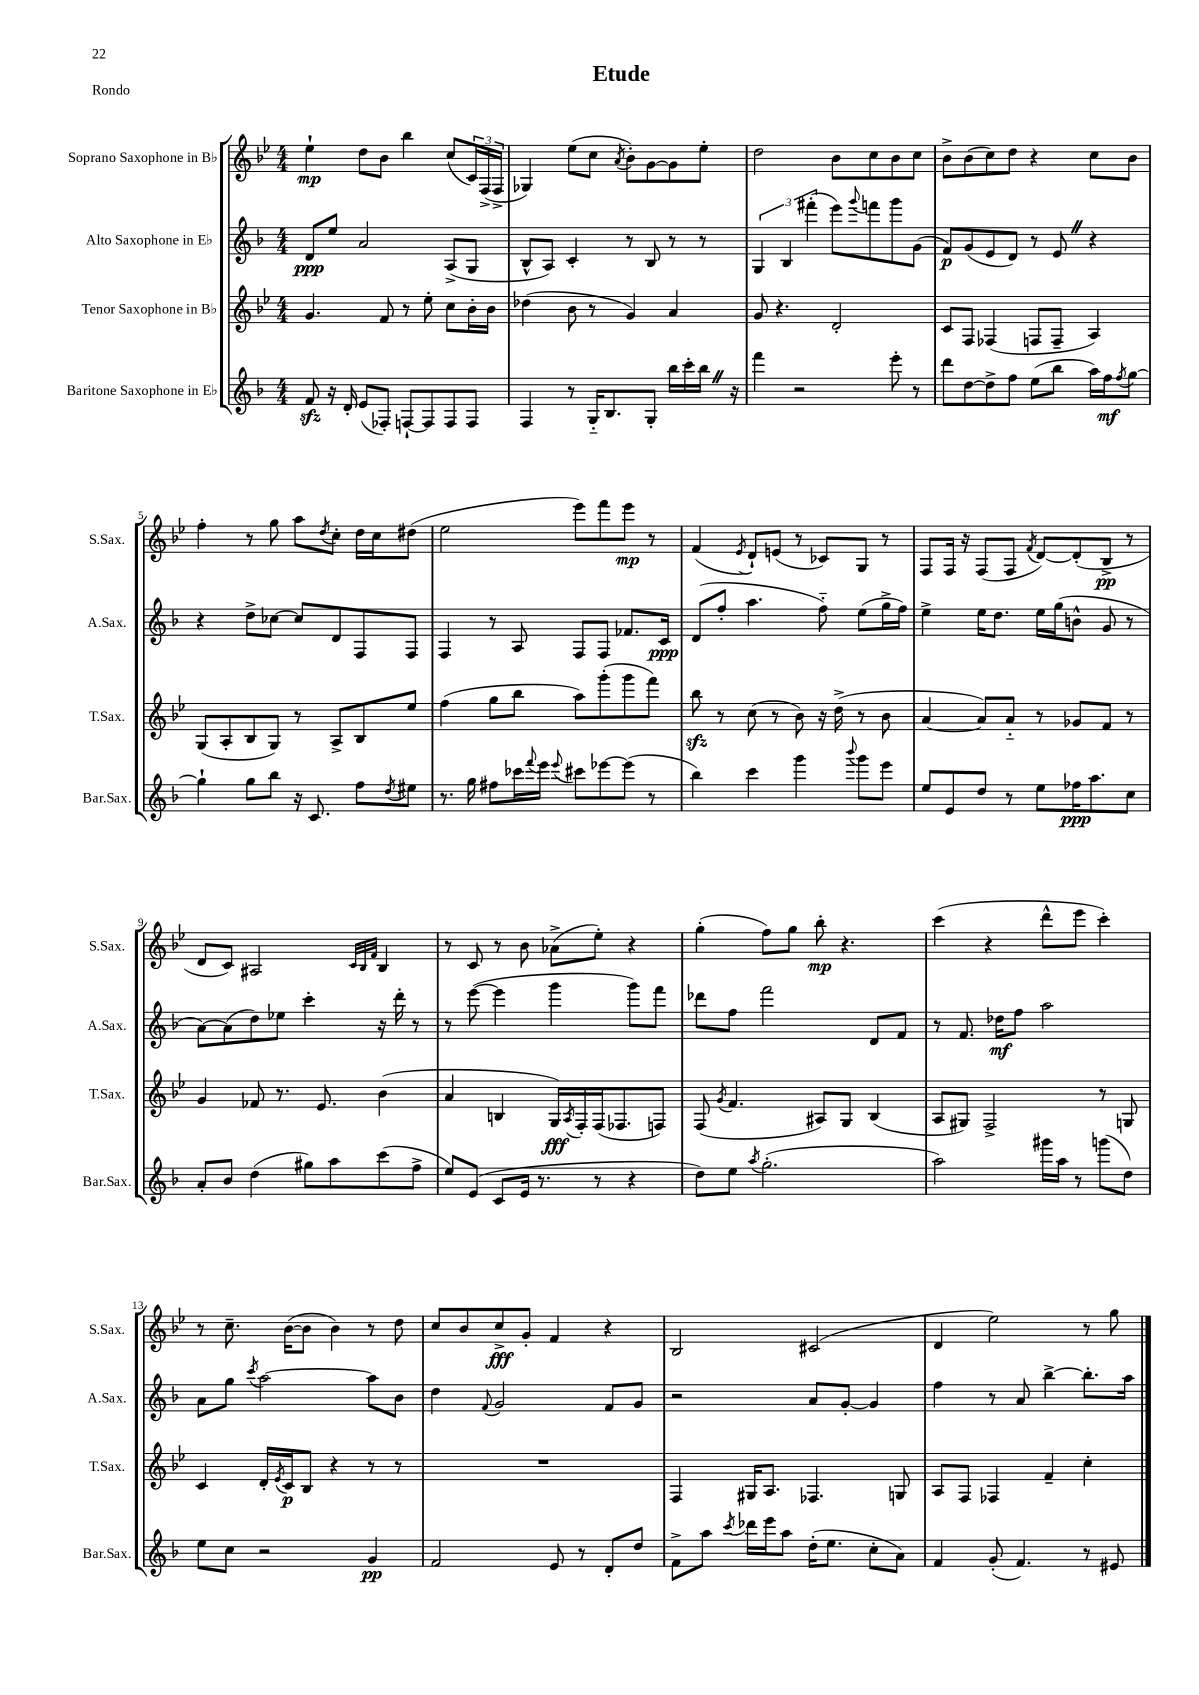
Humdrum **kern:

**kern	**dynam	**kern	**dynam	**kern	**dynam	**kern	**dynam
*part4	*part4	*part3	*part3	*part2	*part2	*part1	*part1
*staff4	*staff4	*staff3	*staff3	*staff2	*staff2	*staff1	*staff1
*I"Baritone Saxophone in E♭	*	*I"Tenor Saxophone in B♭	*	*I"Alto Saxophone in E♭	*	*I"Soprano Saxophone in B♭	*
*I'Bar.Sax.	*	*I'T.Sax.	*	*I'A.Sax.	*	*I'S.Sax.	*
*clefG2	*	*clefG2	*	*clefG2	*	*clefG2	*
*k[b-]	*	*k[b-e-]	*	*k[b-]	*	*k[b-e-]	*
*M4/4	*	*M4/4	*	*M4/4	*	*M4/4	*
=1	=1	=1	=1	=1	=1	=1	=1
8fzz/	.	4.g/	.	8d/L	ppp	4ee-`\	mp
16r	.	.	.	8ee/J	.	.	.
16d'/	.	.	.	.	.	.	.
(8e/L	.	.	.	2a/	.	8dd\L	.
8F-X'/J)	.	8f/	.	.	.	8b-\J	.
[8Fn`/L	.	8r	.	.	.	4bb-\	.
8F/]	.	8ee-'\	.	.	.	.	.
8F/	.	8cc\L	.	(8A^/L	.	(8cc/L	.
8F/J	.	16b-'\L	.	8G/J	.	24c/L)	.
.	.	.	.	.	.	(24F^/	.
.	.	16b-\JJ	.	.	.	.	.
.	.	.	.	.	.	24F^/JJ	.
=2	=2	=2	=2	=2	=2	=2	=2
4F/	.	(4dd-X\	.	8B-^^/L	.	4G-X/)	.
.	.	.	.	8A/J)	.	.	.
8r	.	8b-\	.	4c'/	.	(8ee-\L	.
16G/KL	.	8r	.	.	.	8cc\J	.
8.B-/	.	.	.	.	.	.	.
.	.	.	.	.	.	8qa/	.
.	.	4g/)	.	8r	.	8b-'\L)	.
8G'/J	.	.	.	8B-/	.	[8g\	.
16bb-\LL	.	4a/	.	8r	.	8g\]	.
16ccc'\	.	.	.	.	.	.	.
16bb-Z\JJ	.	.	.	8r	.	8ee-'\J	.
16r	.	.	.	.	.	.	.
=3	=3	=3	=3	=3	=3	=3	=3
4fff\	.	8g/	.	6G/	.	2dd\	.
.	.	4.r	.	.	.	.	.
.	.	.	.	6B-/	.	.	.
2r	.	.	.	.	.	.	.
.	.	.	.	(6fff#X'\	.	.	.
.	.	2d'/	.	8eee\L)	.	8b-\L	.
.	.	.	.	8qqggg/	.	.	.
.	.	.	.	8fffn\	.	8cc\	.
8eee'\	.	.	.	8ggg\	.	8b-\	.
8r	.	.	.	(8g\J	.	8cc\J	.
=4	=4	=4	=4	=4	=4	=4	=4
8ddd\L	.	8c/L	.	8f/L)	p	8b-^\L	.
[8dd\	.	8F/J	.	(8g/	.	(8b-\	.
8dd^\]	.	(4F-X/	.	8e/	.	8cc\)	.
8ff\J	.	.	.	8d/J)	.	8dd\J	.
(8ee\L	.	8Fn/L	.	8r	.	4r	.
8bb-\J	.	8F~/J	.	8eZ/	.	.	.
16aa\LL)	.	4A/)	.	4r	.	8cc\L	.
16ff\J	mf	.	.	.	.	.	.
8qff/	.	.	.	.	.	.	.
[8gg\J	.	.	.	.	.	8b-\J	.
!!LO:LB:g=z
=5	=5	=5	=5	=5	=5	=5	=5
4gg`\]	.	(8G/L	.	4r	.	4ff'\	.
.	.	8A'/	.	.	.	.	.
8gg\L	.	8B-/	.	8dd^\L	.	8r	.
8bb-\J	.	8G/J)	.	[8cc-X\J	.	8gg\	.
16r	.	8r	.	8cc-/L]	.	8aa\L	.
8.c/	.	.	.	.	.	.	.
.	.	.	.	.	.	8qdd/	.
.	.	8A^/L	.	8d/	.	8cc'\J	.
8ff\L	.	8B-/	.	8F/	.	16dd\LL	.
.	.	.	.	.	.	16cc\J	.
8qdd/	.	.	.	.	.	.	.
8ee#X\J	.	8ee-/J	.	8F/J	.	(8dd#X\J	.
=6	=6	=6	=6	=6	=6	=6	=6
8.r	.	(4ff\	.	4F/	.	2ee-\	.
16gg\	.	.	.	.	.	.	.
8ff#X\L	.	8gg\L	.	8r	.	.	.
16ccc-X\L	.	8bb-\J	.	8A/	.	.	.
8qqfff/	.	.	.	.	.	.	.
16eee\JJ	.	.	.	.	.	.	.
8qqeee/	.	.	.	.	.	.	.
8ccc#X\L	.	8aa\L)	.	8F/L	.	8eee-\L)	.
[8eee-X\	.	(8ggg'\	.	8F/J	.	8fff\	.
(8eee-\J]	.	8ggg\	.	8.f-X/L	.	8eee-\J	mp
8r	.	8fff\J)	.	.	.	8r	.
.	.	.	.	16c/Jk	ppp	.	.
=7	=7	=7	=7	=7	=7	=7	=7
4bb-\)	.	8bb-zz\	.	(8d/L	.	(4f/	.
.	.	8r	.	8ff'/J	.	.	.
.	.	.	.	.	.	8qe-/	.
4ccc\	.	(8cc\	.	4.aa\	.	8d`/L)	.
.	.	8r	.	.	.	(8en/J	.
4ggg\	.	8b-\)	.	.	.	8r	.
.	.	16r	.	8ff\)	.	8c-X/L)	.
.	.	(16dd^\	.	.	.	.	.
8qqbbb-/	.	.	.	.	.	.	.
8ggg\L	.	8r	.	(8ee\L	.	8G/J	.
8eee\J	.	8b-\	.	16gg^\L	.	8r	.
.	.	.	.	16ff\JJ)	.	.	.
=8	=8	=8	=8	=8	=8	=8	=8
8ee/L	.	[4a/	.	4ee^\	.	8F/L	.
8e/	.	.	.	.	.	16F/Jk	.
.	.	.	.	.	.	16r	.
8dd/J	.	8a/L])	.	16ee\KL	.	(8F/L	.
.	.	.	.	8.dd\J	.	.	.
8r	.	8a/J	.	.	.	8F/J	.
.	.	.	.	.	.	8qf/	.
8ee\L	.	8r	.	16ee\LL	.	[8d/L)	.
.	.	.	.	(16gg\J	.	.	.
16ff-X\K	ppp	8g-X/L	.	8bn^^\J	.	(8d'/]	.
8.aa\	.	.	.	.	.	.	.
.	.	8f/J	.	8g/	.	8B-^/J	pp
8cc\J	.	8r	.	8r	.	8r	.
!!LO:LB:g=z
=9	=9	=9	=9	=9	=9	=9	=9
8a'/L	.	4g/	.	[8a\L)	.	8d/L	.
8b-/J	.	.	.	(8a\]	.	8c/J)	.
(4dd\	.	8f-X/	.	8dd\)	.	2A#X/	.
.	.	8.r	.	8ee-X\J	.	.	.
8gg#X\L)	.	.	.	4ccc'\	.	.	.
.	.	8.e-/	.	.	.	.	.
8aa\	.	.	.	.	.	.	.
.	.	.	.	.	.	32qqc/LLL	.
.	.	.	.	.	.	32qqB-/	.
.	.	.	.	.	.	32qqf/JJJ	.
(8ccc\	.	(4b-\	.	16r	.	4B-/	.
.	.	.	.	16ddd'\	.	.	.
8ff^\J	.	.	.	8r	.	.	.
=10	=10	=10	=10	=10	=10	=10	=10
8ee/L)	.	4a/	.	8r	.	8r	.
(8e/J	.	.	.	([8eee\	.	8c/	.
8c/L	.	4Bn/	.	4eee\]	.	8r	.
16e/Jk	.	.	.	.	.	8b-\	.
8.r	.	.	.	.	.	.	.
.	.	16G/LL)	fff	4ggg\	.	(8a-X^\L	.
.	.	8qA/	.	.	.	.	.
.	.	16F'/	.	.	.	.	.
8r	.	(16F/J	.	.	.	8ee-'\J)	.
.	.	8.F-X/	.	.	.	.	.
4r	.	.	.	8ggg\L)	.	4r	.
.	.	8Fn/J)	.	8fff\J	.	.	.
=11	=11	=11	=11	=11	=11	=11	=11
8dd\L)	.	(8F/	.	8ddd-X\L	.	(4gg'\	.
.	.	8qg/	.	.	.	.	.
8ee\J	.	4.f/	.	8ff\J	.	.	.
8qaa/	.	.	.	.	.	.	.
(2.gg'\	.	.	.	2fff\	.	8ff\L)	.
.	.	.	.	.	.	8gg\J	.
.	.	8A#X/L)	.	.	.	8bb-'\	mp
.	.	8G/J	.	.	.	4.r	.
.	.	(4B-/	.	8d/L	.	.	.
.	.	.	.	8f/J	.	.	.
=12	=12	=12	=12	=12	=12	=12	=12
2aa\)	.	8A/L	.	8r	.	(4ccc\	.
.	.	8G#X/J)	.	8.f/	.	.	.
.	.	2F^/	.	.	.	4r	.
.	.	.	.	16dd-X\KL	mf	.	.
.	.	.	.	8ff\J	.	.	.
16ggg#X\LL	.	.	.	2aa\	.	8ddd^^\L	.
16aa\JJ	.	.	.	.	.	.	.
8r	.	.	.	.	.	8eee-\J	.
(8gggn\L	.	8r	.	.	.	4ccc'\)	.
8dd\J)	.	8Gn/	.	.	.	.	.
!!LO:LB:g=z
=13	=13	=13	=13	=13	=13	=13	=13
8ee\L	.	4c/	.	8a\L	.	8r	.
8cc\J	.	.	.	8gg\J	.	8.cc~\	.
.	.	.	.	8qccc/	.	.	.
2r	.	16d'/LL	.	[2aa\	.	.	.
.	.	8qe-/	.	.	.	.	.
.	.	16c/J	p	.	.	([16b-\KL	.
.	.	8B-/J	.	.	.	8b-\J]	.
.	.	4r	.	.	.	4b-\)	.
4g/	pp	8r	.	8aa\L]	.	8r	.
.	.	8r	.	8b-\J	.	8dd\	.
=14	=14	=14	=14	=14	=14	=14	=14
2f/	.	1r	.	4dd\	.	8cc/L	.
.	.	.	.	.	.	8b-/	.
.	.	.	.	8qqf/	.	.	.
.	.	.	.	2g/	.	8cc^/	fff
.	.	.	.	.	.	8g'/J	.
8e/	.	.	.	.	.	4f/	.
8r	.	.	.	.	.	.	.
8d'/L	.	.	.	8f/L	.	4r	.
8dd/J	.	.	.	8g/J	.	.	.
=15	=15	=15	=15	=15	=15	=15	=15
8f^\L	.	4F/	.	2r	.	2B-/	.
8aa\J	.	.	.	.	.	.	.
8qccc/	.	.	.	.	.	.	.
16ddd-X\LL	.	16G#X/KL	.	.	.	.	.
16eee\J	.	8.A/J	.	.	.	.	.
8aa\J	.	.	.	.	.	.	.
(16dd'\KL	.	4.F-X/	.	8a/L	.	(2c#X/	.
8.ee\J	.	.	.	.	.	.	.
.	.	.	.	[8g'/J	.	.	.
8cc'\L	.	.	.	4g/]	.	.	.
8a\J)	.	8Gn/	.	.	.	.	.
=16	=16	=16	=16	=16	=16	=16	=16
4f/	.	8A/L	.	4ff\	.	4d/	.
.	.	8F/J	.	.	.	.	.
(8g'/	.	4F-X/	.	8r	.	2ee-\)	.
4.f/)	.	.	.	8a/	.	.	.
.	.	4f~/	.	[4bb-^\	.	.	.
8r	.	4cc'\	.	8.bb-'\L]	.	8r	.
8e#X/	.	.	.	.	.	8gg\	.
.	.	.	.	16aa\Jk	.	.	.
==	==	==	==	==	==	==	==
*-	*-	*-	*-	*-	*-	*-	*-
